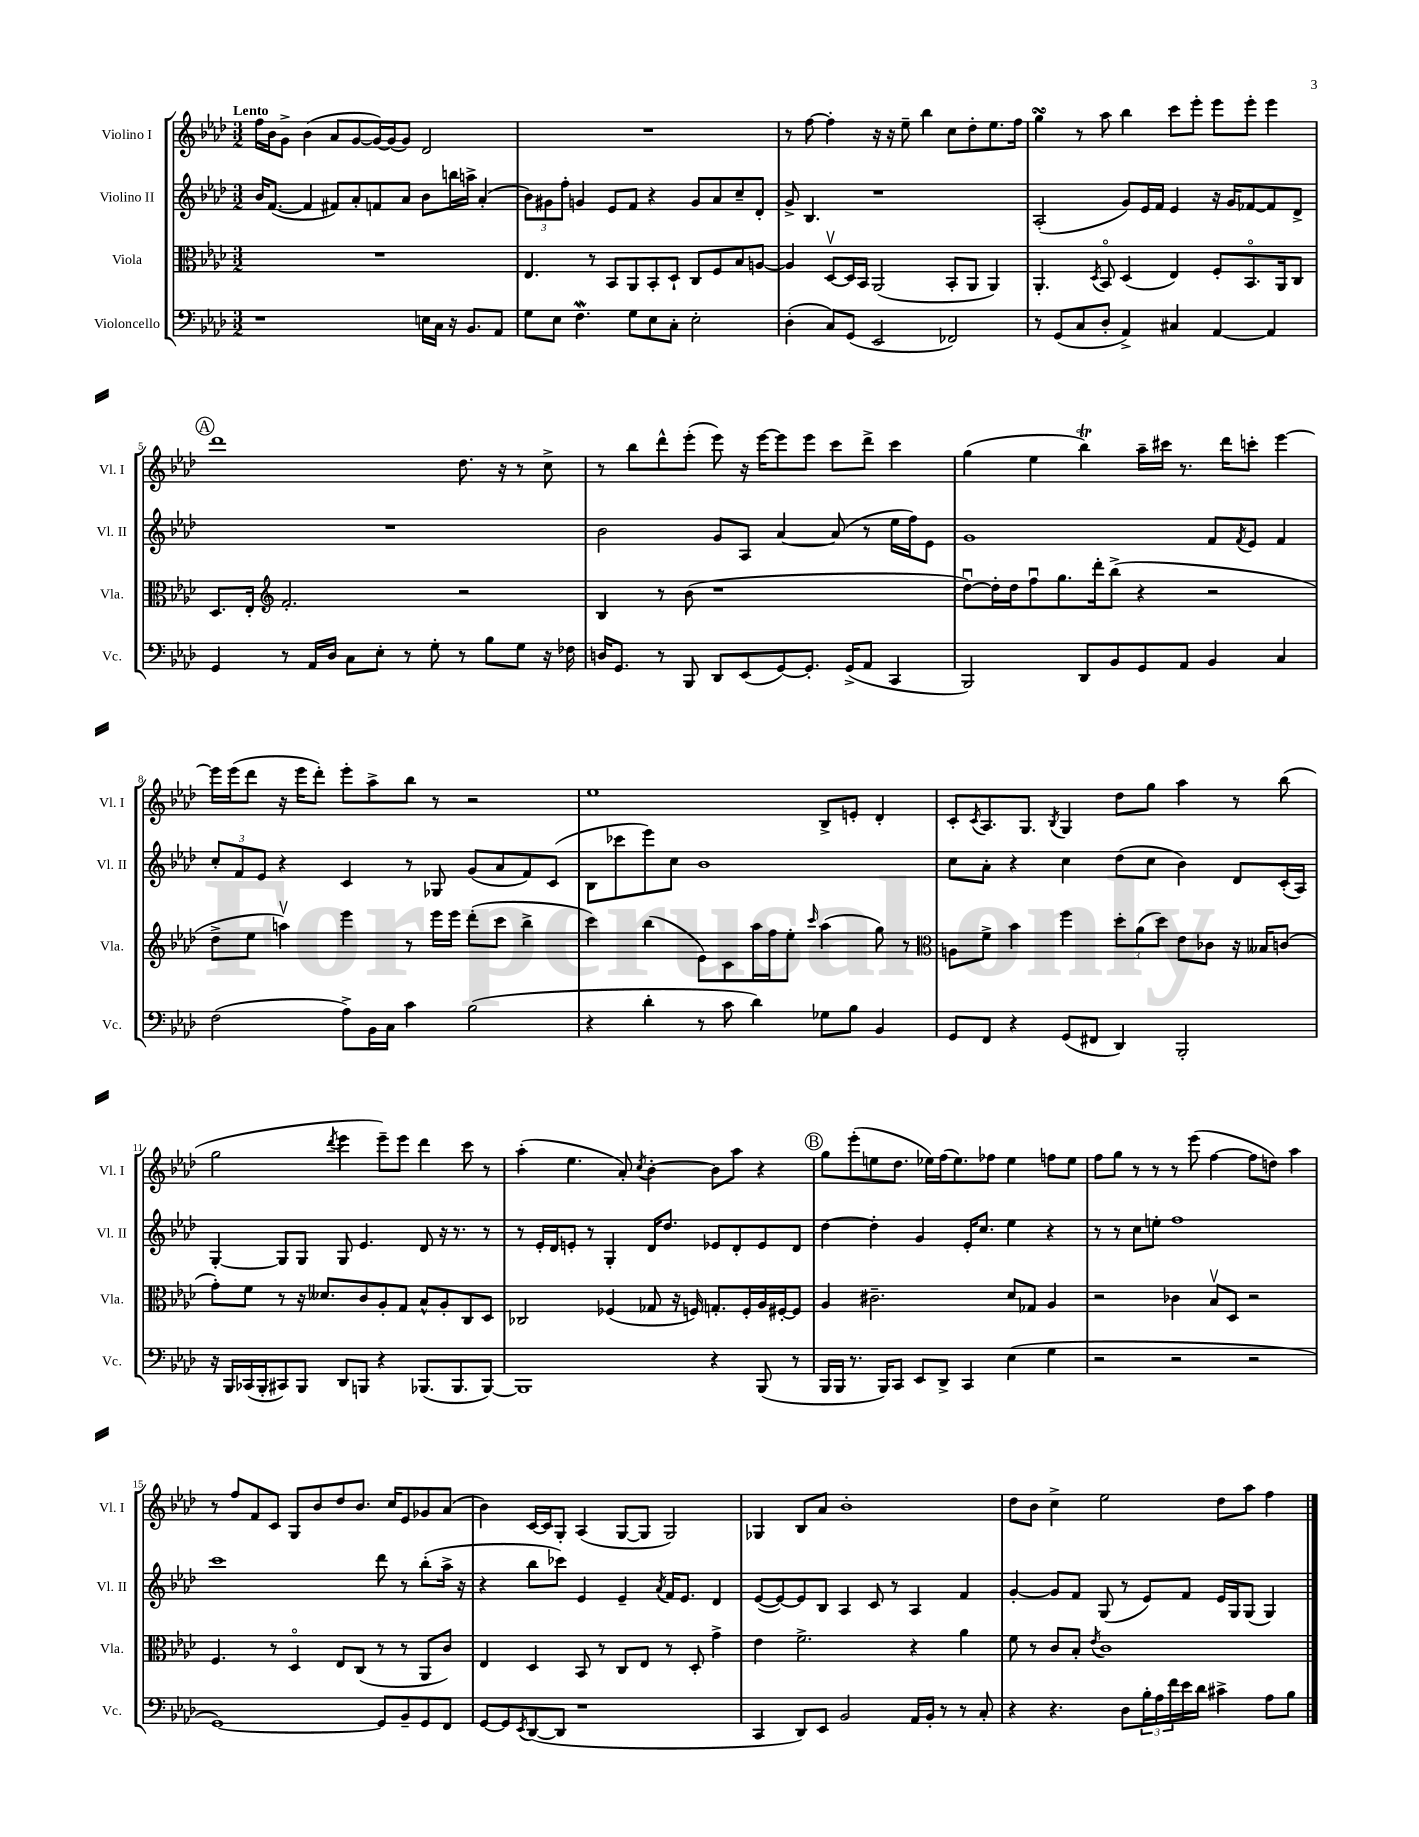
<<
\new StaffGroup <<
\new Staff = "s0" \with { instrumentName = "Violino I" shortInstrumentName = "Vl. I" } {
    \clef treble \key aes \major \numericTimeSignature \time 3/2 \tempo "Lento"
    f''16 bes'16 g'8-> bes'4( aes'8 g'8~ g'16~) g'16( g'8) des'2 |
    R1. |
    r8 f''8~ f''4-. r16 r16 ees''8-- bes''4 c''8 des''8-. ees''8. f''16 |
    g''4\turn r8 aes''8 bes''4 c'''8 ees'''8-. ees'''8 ees'''8-. ees'''4 |
    \mark \markup { \circle "A" } des'''1 des''8. r16 r8 c''8-> |
    r8 bes''8 des'''8-^ ees'''8-.( ees'''8) r16 ees'''16~ ees'''8 ees'''8 c'''8 des'''8-> c'''4 |
    g''4( ees''4 bes''4\trill) aes''16-- cis'''16 r8. des'''16 c'''8-. ees'''4~ |
    ees'''16 ees'''16( des'''8 r16 ees'''16 des'''8-.) ees'''8-. aes''8-> bes''8 r8 r2 |
    ees''1 bes8-> e'8-. des'4-. |
    c'8-. \acciaccatura { c'8 } aes8. g8. \acciaccatura { bes8 } g4 des''8 g''8 aes''4 r8 bes''8( |
    g''2 \acciaccatura { des'''8 } ees'''4 ees'''8--) ees'''8 des'''4 c'''8 r8 |
    aes''4-.( ees''4. aes'8-.) \acciaccatura { c''8 } bes'4~-. bes'8 aes''8 r4 |
    \mark \markup { \circle "B" } g''8 ees'''8-.( e''8 des''8. ees''16) f''16( ees''8.) fes''8 ees''4 f''8 ees''8 |
    f''8 g''8 r8 r8 r8 ees'''8( f''4~ f''8 d''8) aes''4 |
    r8 f''8 f'8 c'8 g8 bes'8 des''8 bes'8. c''16 ees'8 ges'8 aes'8( |
    bes'4) c'16~ c'16 g8-. aes4( g8~ g8 g2) |
    ges4 bes8 aes'8 bes'1-. |
    des''8 bes'8 c''4-> ees''2 des''8 aes''8 f''4 \bar "|." |
}
\new Staff = "s1" \with { instrumentName = "Violino II" shortInstrumentName = "Vl. II" } {
    \clef treble \key aes \major \numericTimeSignature \time 3/2
    bes'16 f'8.~( f'4 fis'8) aes'8-. f'8 aes'8 bes'8 b''16 a''16-> aes'4-.( |
    \tuplet 3/2 { bes'8) gis'8 f''8-. } g'4 ees'8 f'8 r4 g'8 aes'8 c''8-- des'8-. |
    g'8-> bes4. r1 |
    aes2-.( g'8) ees'16 f'16 ees'4 r16 g'16 fes'8~ fes'8 des'8-> |
    \mark \markup { \circle "A" } R1. |
    bes'2 g'8 aes8 aes'4~ aes'8( r8 ees''16 f''16) ees'8 |
    g'1 f'8 \acciaccatura { f'8 } ees'8 f'4 |
    \tuplet 3/2 { c''8-. f'8 ees'8 } r4 c'4 r8 ges8 g'8( aes'8 f'8) c'8( |
    bes8 ces'''8 ees'''8) c''8 bes'1 |
    c''8 aes'8-. r4 c''4 des''8( c''8 bes'4) des'8 c'16-.( aes16) |
    g4~-. g8 g8 g8 ees'4. des'8 r16 r8. r8 |
    r8 ees'16-. des'16 e'8-. r8 g4-. des'16 des''8. ees'8 des'8-. ees'8 des'8 |
    \mark \markup { \circle "B" } des''4~ des''4-. g'4 ees'16-. c''8. ees''4 r4 |
    r8 r8 c''8 e''8-. f''1 |
    c'''1 des'''8 r8 bes''8-.( aes''16-> r16 |
    r4 bes''8 ces'''8) ees'4 ees'4-- \acciaccatura { aes'8 } f'16 ees'8. des'4 |
    ees'8~( ees'8~) ees'8 bes8 aes4 c'8 r8 aes4 f'4 |
    g'4~-. g'8 f'8 g8( r8 ees'8) f'8 ees'16 g16 g8( g4) \bar "|." |
}
\new Staff = "s2" \with { instrumentName = "Viola" shortInstrumentName = "Vla." } {
    \clef alto \key aes \major \numericTimeSignature \time 3/2
    R1. |
    ees4. r8 bes,8 aes,8 bes,8-. des8-! c8 f8 bes8 a8~ |
    a4 des8~\upbow des16 bes,16 aes,2( bes,8-. aes,8 aes,4) |
    aes,4.-. \acciaccatura { des8 } bes,8\flageolet des4( ees4) f8-. bes,8.\flageolet aes,16 c8 |
    \mark \markup { \circle "A" } des8. ees16-. \clef treble f'2.-. r2 |
    bes4 r8 bes'8( r1 |
    des''8~\downbow) des''16-. des''16 f''8\downbow g''8. des'''16-. bes''8->( r4 r2 |
    des''8-> ees''8 a''4\upbow) ees'''4 r8 ees'''16 ees'''16 des'''8-.( c'''8 bes''4-> |
    c'''4) bes''4( ees'8) c'8 aes''16 f''16 ees''8-. \grace { c'''16 } aes''4( g''8) r8 |
    \clef alto a8 f'8-> bes'4 f''4 \tuplet 3/2 { des''8-. aes'8( des''8) } ees'8 ces'8 r16 beses16 c'8( |
    g'8-.) f'8 r8 r16 deses'8. c'8 aes8-. g8 bes8-^ aes8-. c8 des8 |
    ces2 fes4( ges8 r16 f16) g8.-. f16-. aes16 fis16~-. fis8 |
    \mark \markup { \circle "B" } aes4 cis'2.-- des'8 ges8 aes4 |
    r2 ces'4 bes8\upbow des8 r2 |
    f4. r8 des4\flageolet ees8 c8( r8 r8 aes,8 c'8) |
    ees4 des4 bes,8 r8 c8 ees8 r8 des8-. g'4-> |
    ees'4 f'2.-> r4 aes'4 |
    f'8 r8 c'8 bes8-. \acciaccatura { ees'8 } c'1 \bar "|." |
}
\new Staff = "s3" \with { instrumentName = "Violoncello" shortInstrumentName = "Vc." } {
    \clef bass \key aes \major \numericTimeSignature \time 3/2
    r1 e16 c16 r16 bes,8. aes,8 |
    g8 ees8 f4.\mordent g8 ees8 c8-. ees2-. |
    des4-.( c8) g,8( ees,2 fes,2) |
    r8 g,8( c8 des8-. aes,4->) cis4 aes,4~ aes,4 |
    \mark \markup { \circle "A" } g,4 r8 aes,16 des16 c8 ees8-. r8 g8-. r8 bes8 g8 r16 fes16 |
    d16 g,8. r8 bes,,8 des,8 ees,8( g,8~) g,8.-. g,16->( aes,8 c,4 |
    bes,,2) des,8 bes,8 g,8 aes,8 bes,4 c4 |
    f2( aes8->) bes,16 c16 c'4 bes2( |
    r4 des'4-. r8 c'8 des'4) ges8 bes8 bes,4 |
    g,8 f,8 r4 g,8( fis,8 des,4) bes,,2-. |
    r16 bes,,16 ces,16( bes,,16-. cis,8) bes,,8 des,8 b,,8 r4 bes,,8.( bes,,8. bes,,8~) |
    bes,,1 r4 bes,,8( r8 |
    \mark \markup { \circle "B" } bes,,16 bes,,16 r8. bes,,16) c,8 ees,8 des,8-> c,4 ees4( g4 |
    r2 r2 r2 |
    g,1~) g,8 bes,8-- g,8 f,8 |
    g,8~ g,8 \acciaccatura { ees,8 } des,8~( des,8 r1 |
    c,4 des,8) ees,8 bes,2 aes,16 bes,16-. r8 r8 c8-. |
    r4 r4. des8 \tuplet 3/2 { bes16-. aes16 f'16 } ees'16 des'16 cis'4-> aes8 bes8 \bar "|." |
}
>>
>>
